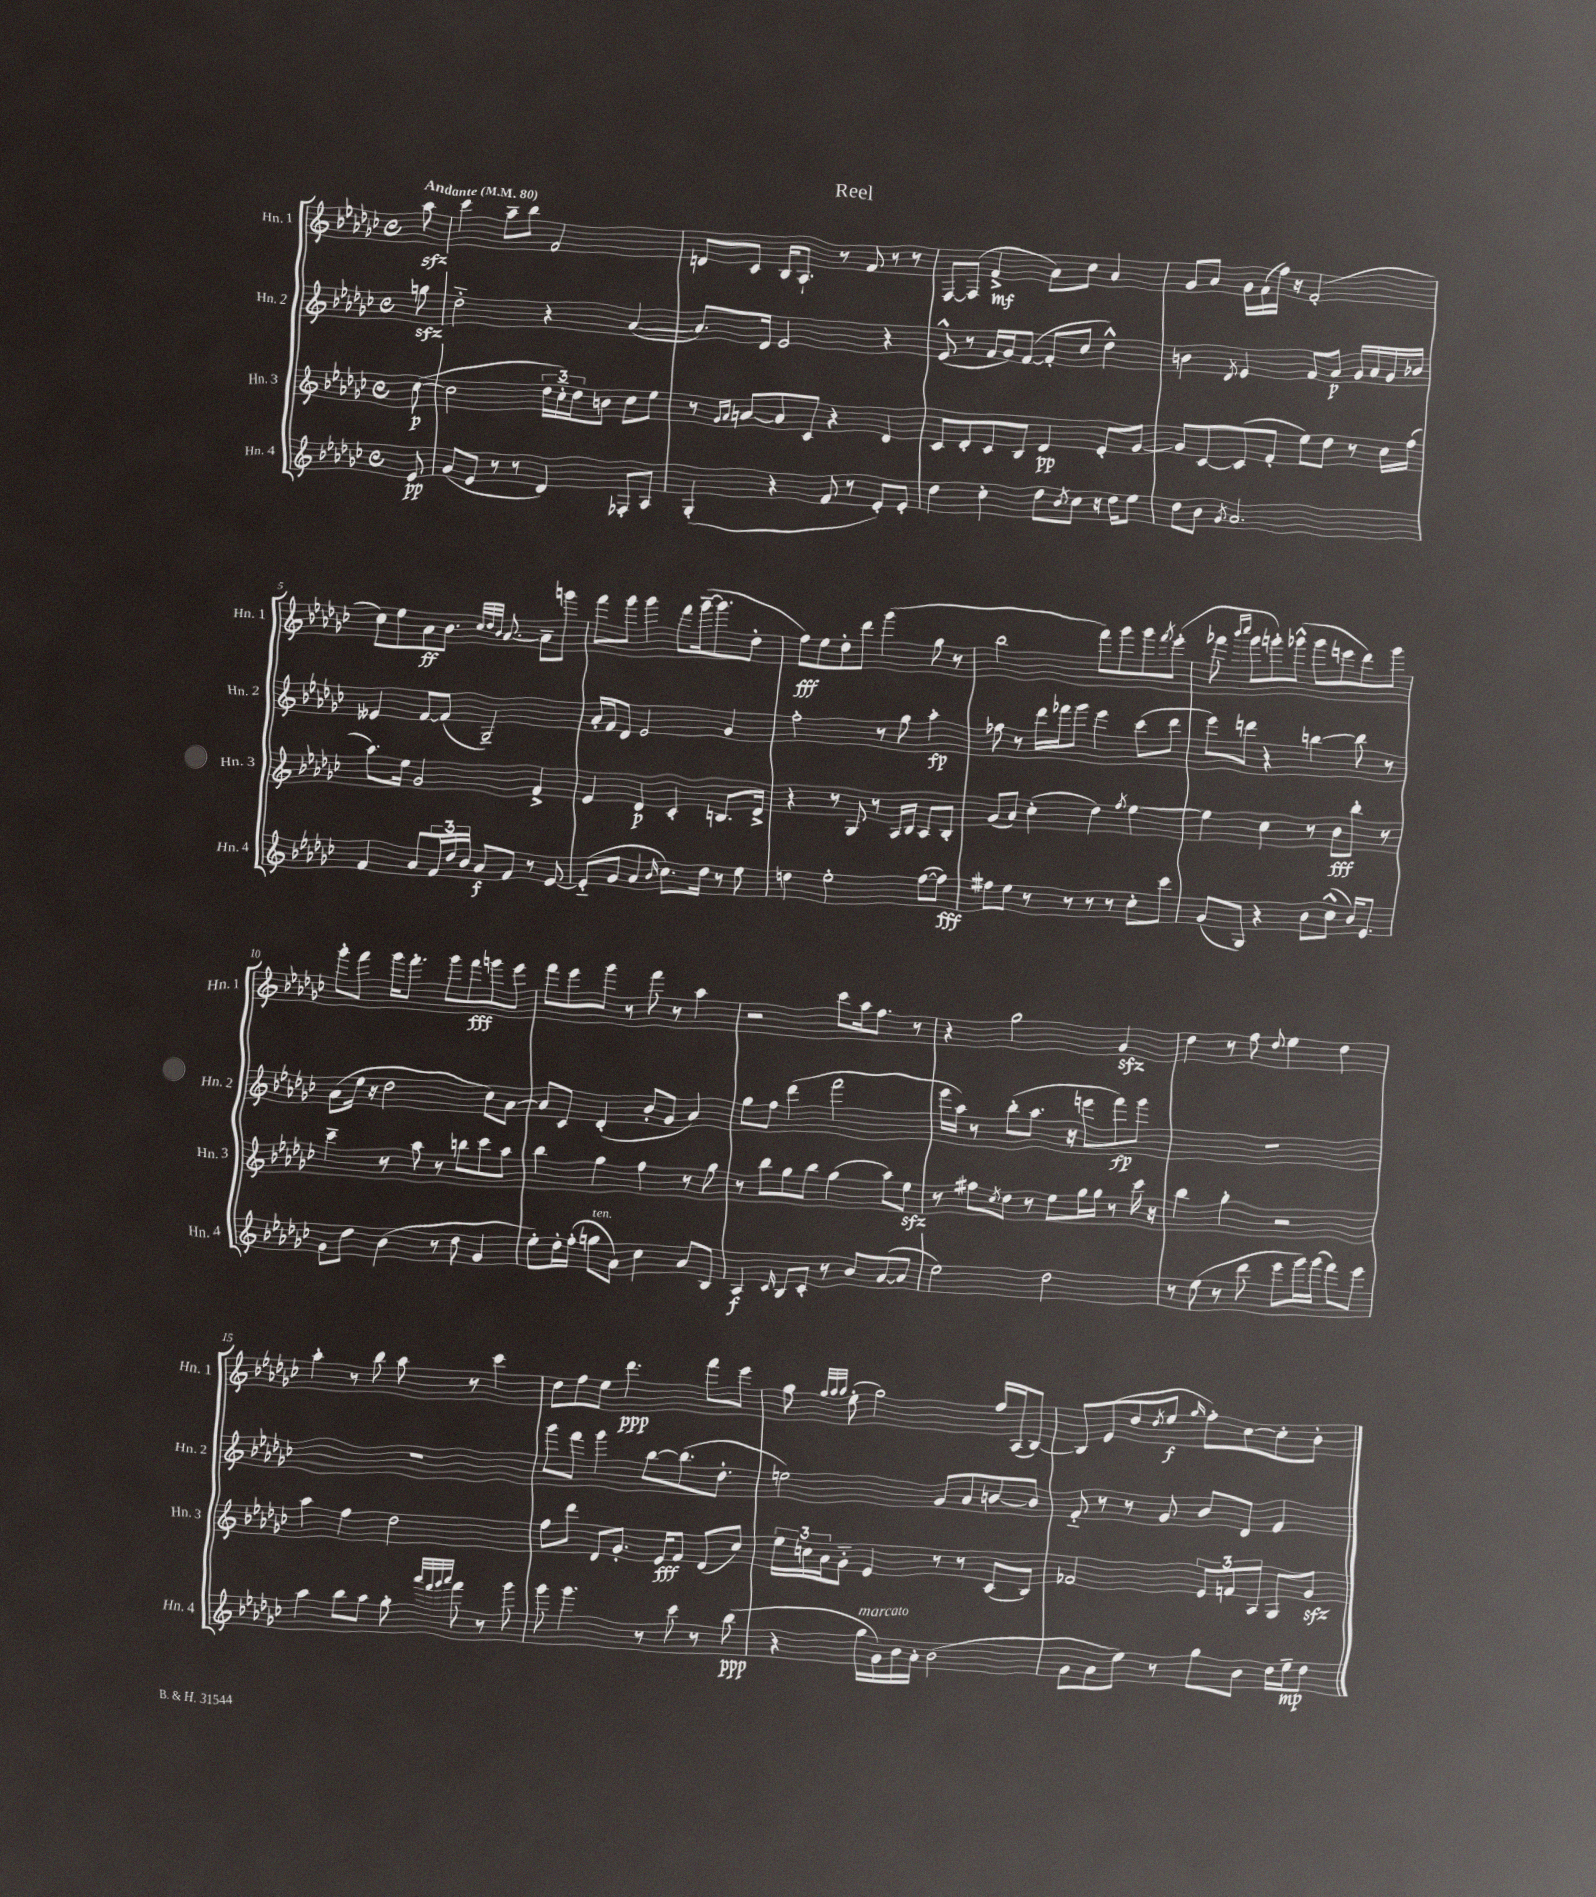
\header { title = "Reel" }
<<
\new StaffGroup <<
\new Staff = "s0" \with { instrumentName = "Hn. 1" shortInstrumentName = "Hn. 1" } {
    \clef treble \key ges \major \defaultTimeSignature \time 4/4 \partial 8 \tempo "Andante" 4 = 80
    aes''8\sfz |
    ces'''4 aes''8-- bes''8 f'2 |
    d'8 ces'8 bes16 aes8.-! r8 f'8 r8 r8 |
    f8~ f8( f'4->\mf aes'8) ces''8 aes'4 |
    ges'8 aes'8 ges'16 f'16( f''16) r16 f'2-.( |
    ces''8) ees''8 aes'8\ff bes'8. \grace { ces''32 des''32 bes'32 } aes'8.~ aes'8-- g'''8 |
    f'''8 ges'''8 ges'''4 f'''8 ges'''16~--( ges'''8. des''8-. |
    f''8\fff) ees''8 des''8-. des'''8 ges'''4( ges''8 r8 |
    bes''2 f'''8) ges'''8 ges'''8 \acciaccatura { f'''8 } ees'''8-.( |
    fes'''8 \grace { bes'''16 ces''''16 } ges'''8 g'''8-.) ges'''8-^( ges'''8 e'''8 des'''8) ges'''8 |
    ges'''8-. f'''8 ges'''16 f'''8.-. ges'''8 f'''8\fff g'''8 ees'''8 |
    f'''8 ees'''8 ges'''8 r8 f'''8 r8 aes''4 |
    r2 ces'''8 aes''16 f''8. r8 |
    r4 ges''2 ges'4\sfz |
    des''4 r8 f''8 \appoggiatura { des''8 } ees''4 des''4 |
    aes''4-. r8 bes''8 aes''8 r8 ces'''4 |
    des''8 f''8 ees''8 des'''4.\ppp f'''8 ees'''8 |
    ges''8 \grace { ges''32 aes''32 aes''32 } ees''8-.( ges''2) f''16 aes16( bes8~) |
    bes8 ees'8( des''8 \acciaccatura { des''8 } ees''8\f \grace { ges''16 } f''8-.) ces''8~ ces''8-. bes'8-. \bar "|." |
}
\new Staff = "s1" \with { instrumentName = "Hn. 2" shortInstrumentName = "Hn. 2" } {
    \clef treble \key ges \major \defaultTimeSignature \time 4/4 \partial 8
    g''8\sfz |
    des''2-_ r4 aes'4~( |
    aes'8.) des'16 ees'2 r4 |
    ees'8-^( r8 f'16 ges'16) f'8~( f'8-. ces''8 des''4-^) |
    b'4 \acciaccatura { des'8 } ees'4 f'8 aes'8\p ges'16 aes'16 ges'16 bes'16 |
    eeses'4 f'8~ f'8( ges2--) |
    aes'16-. f'16 des'8 ees'2 ges'4 |
    f''2-. r8 ges''8 aes''4-.\fp |
    fes''8 r8 des'''16 fes'''16 ges'''8 ees'''4 ces'''8( des'''8 |
    ees'''8) d'''8 r4 b''4~ b''8 r8 |
    aes'8( ees''16 r16 des''2 ces''8) aes'8~ |
    aes'8 ces'8 des'4-.( bes'8-. ges'8 aes'4) |
    ges''8 f''8 des'''4( f'''2 |
    ees'''16 aes''16) r8 bes''8-.( aes''8. r16 e'''8 f'''8\fp) ges'''8 |
    R1 |
    R1 |
    ges'''8 f'''8 ges'''4 bes''8~ bes''8.( des''8.-. |
    e''2) ges'8 aes'8 b'8~ b'8 |
    f'8-_ r8 r8 ges'8 bes'8 des'8 f'4 \bar "|." |
}
\new Staff = "s2" \with { instrumentName = "Hn. 3" shortInstrumentName = "Hn. 3" } {
    \clef treble \key ges \major \defaultTimeSignature \time 4/4 \partial 8
    ces''8~\p( |
    ces''2 \tuplet 3/2 { des''16 ces''16-_) des''16 } b'8 ces''8 ees''8 |
    r8 \grace { ges'16 aes'16 } a'8~ a'8 ces'8 r4 des'4 |
    ces'8 des'8-. ces'8 bes8 des'4\pp ees'8-. ges'8~ |
    ges'8 ces'8~ ces'8( f'8-. ees''8) des''8 r8 ces''16 f''16( |
    aes''8.) ees''16 ges'2 f'4-> |
    ees'4 des'4\p ces'4-. b8. des'16-> |
    r4 r8 ges8 r8 aes16 bes16 aes8 bes8-. |
    ges'8( aes'8) ces''4-.( des''4) \acciaccatura { f''8 } ees''4~ |
    ees''4 ces''4 r8 bes'8\fff bes''8-. r8 |
    ces'''4-- r8 aes''8 r8 b''8 ces'''8 aes''8 |
    bes''4 ges''4 f''4 r8 ges''8 |
    r8 bes''8 ges''8 bes''8 ges''4( aes''8) ees''8\sfz |
    r8 fis''8 \acciaccatura { ces''8 } des''8 r8 ees''8 ges''16 ges''16 r8 ces'''16 r16 |
    bes''4 ges''4-. r2 |
    aes''4 f''4 des''2 |
    f''8 des'''8 des'8 ges'8.-. ees'16\fff f'8 des'8( ces''8) |
    \tuplet 3/2 { ees''16 c''16 aes'16 } ges'8-_ ees'4 r8 r8 ces'8( bes8) |
    fes'2 \tuplet 3/2 { ees'8 f'8 aes8 } ges8 ges'8\sfz \bar "|." |
}
\new Staff = "s3" \with { instrumentName = "Hn. 4" shortInstrumentName = "Hn. 4" } {
    \clef treble \key ges \major \defaultTimeSignature \time 4/4 \partial 8
    ees'8\pp |
    ges'8( ees'8 r8 r8 des'4) fes8-. aes8 |
    ges4-.( r4 f'8 r8 ees'8-.) ees'8-. |
    des''4 ces''4-. des''8 \acciaccatura { bes'8 } ces''8 r16 des''16 ees''8 |
    des''8 bes'8 \acciaccatura { ges'8 } aes'2. |
    f'4 aes'8 \tuplet 3/2 { f'16 des''16 bes'16 } aes'8\f f'8 r8 ees'8~ |
    ees'8-_( ges'8 aes'4 \grace { bes'16 } ces''8.) des''16 r8 ees''8 |
    d''4 ees''2-. f''8~( f''8\fff) |
    fis''8 ees''8 r8 r8 r8 r8 ces''8-. ces'''8 |
    ges'8( ges8) r4 bes'8 ces''8-^( bes'16) ees'8. |
    ges'8 des''8 bes'4( r8 des''8 ges'4 |
    ees''8-.) des''16-. f''16-.( g''8^\markup { \italic "ten." } aes'8) ces''4 aes'8 bes8 |
    aes4\f \grace { ces'16 } bes8 ces'8-. r8 bes'8 aes'8~( aes'8 |
    ees''2) des''2 |
    r8 ees''8( r8 des'''8 ees'''8 ges'''16) ges'''16( f'''8) ees'''8 |
    aes''4 bes''8 aes''8 ges''8-. \grace { aes'''32 f'''32 ges'''32 aes'''32 } f'''8 r8 ges'''8 |
    ges'''8 ges'''4. r8 ces'''8 r8 bes''8\ppp( |
    r4 ges''16^\markup { \italic "marcato" } ges'16) bes'16 aes'16-. bes'2( |
    ges'8 aes'8 ees''8) r8 ges''8 bes'8 des''16 ees''16--\mp des''8 \bar "|." |
}
>>
>>
